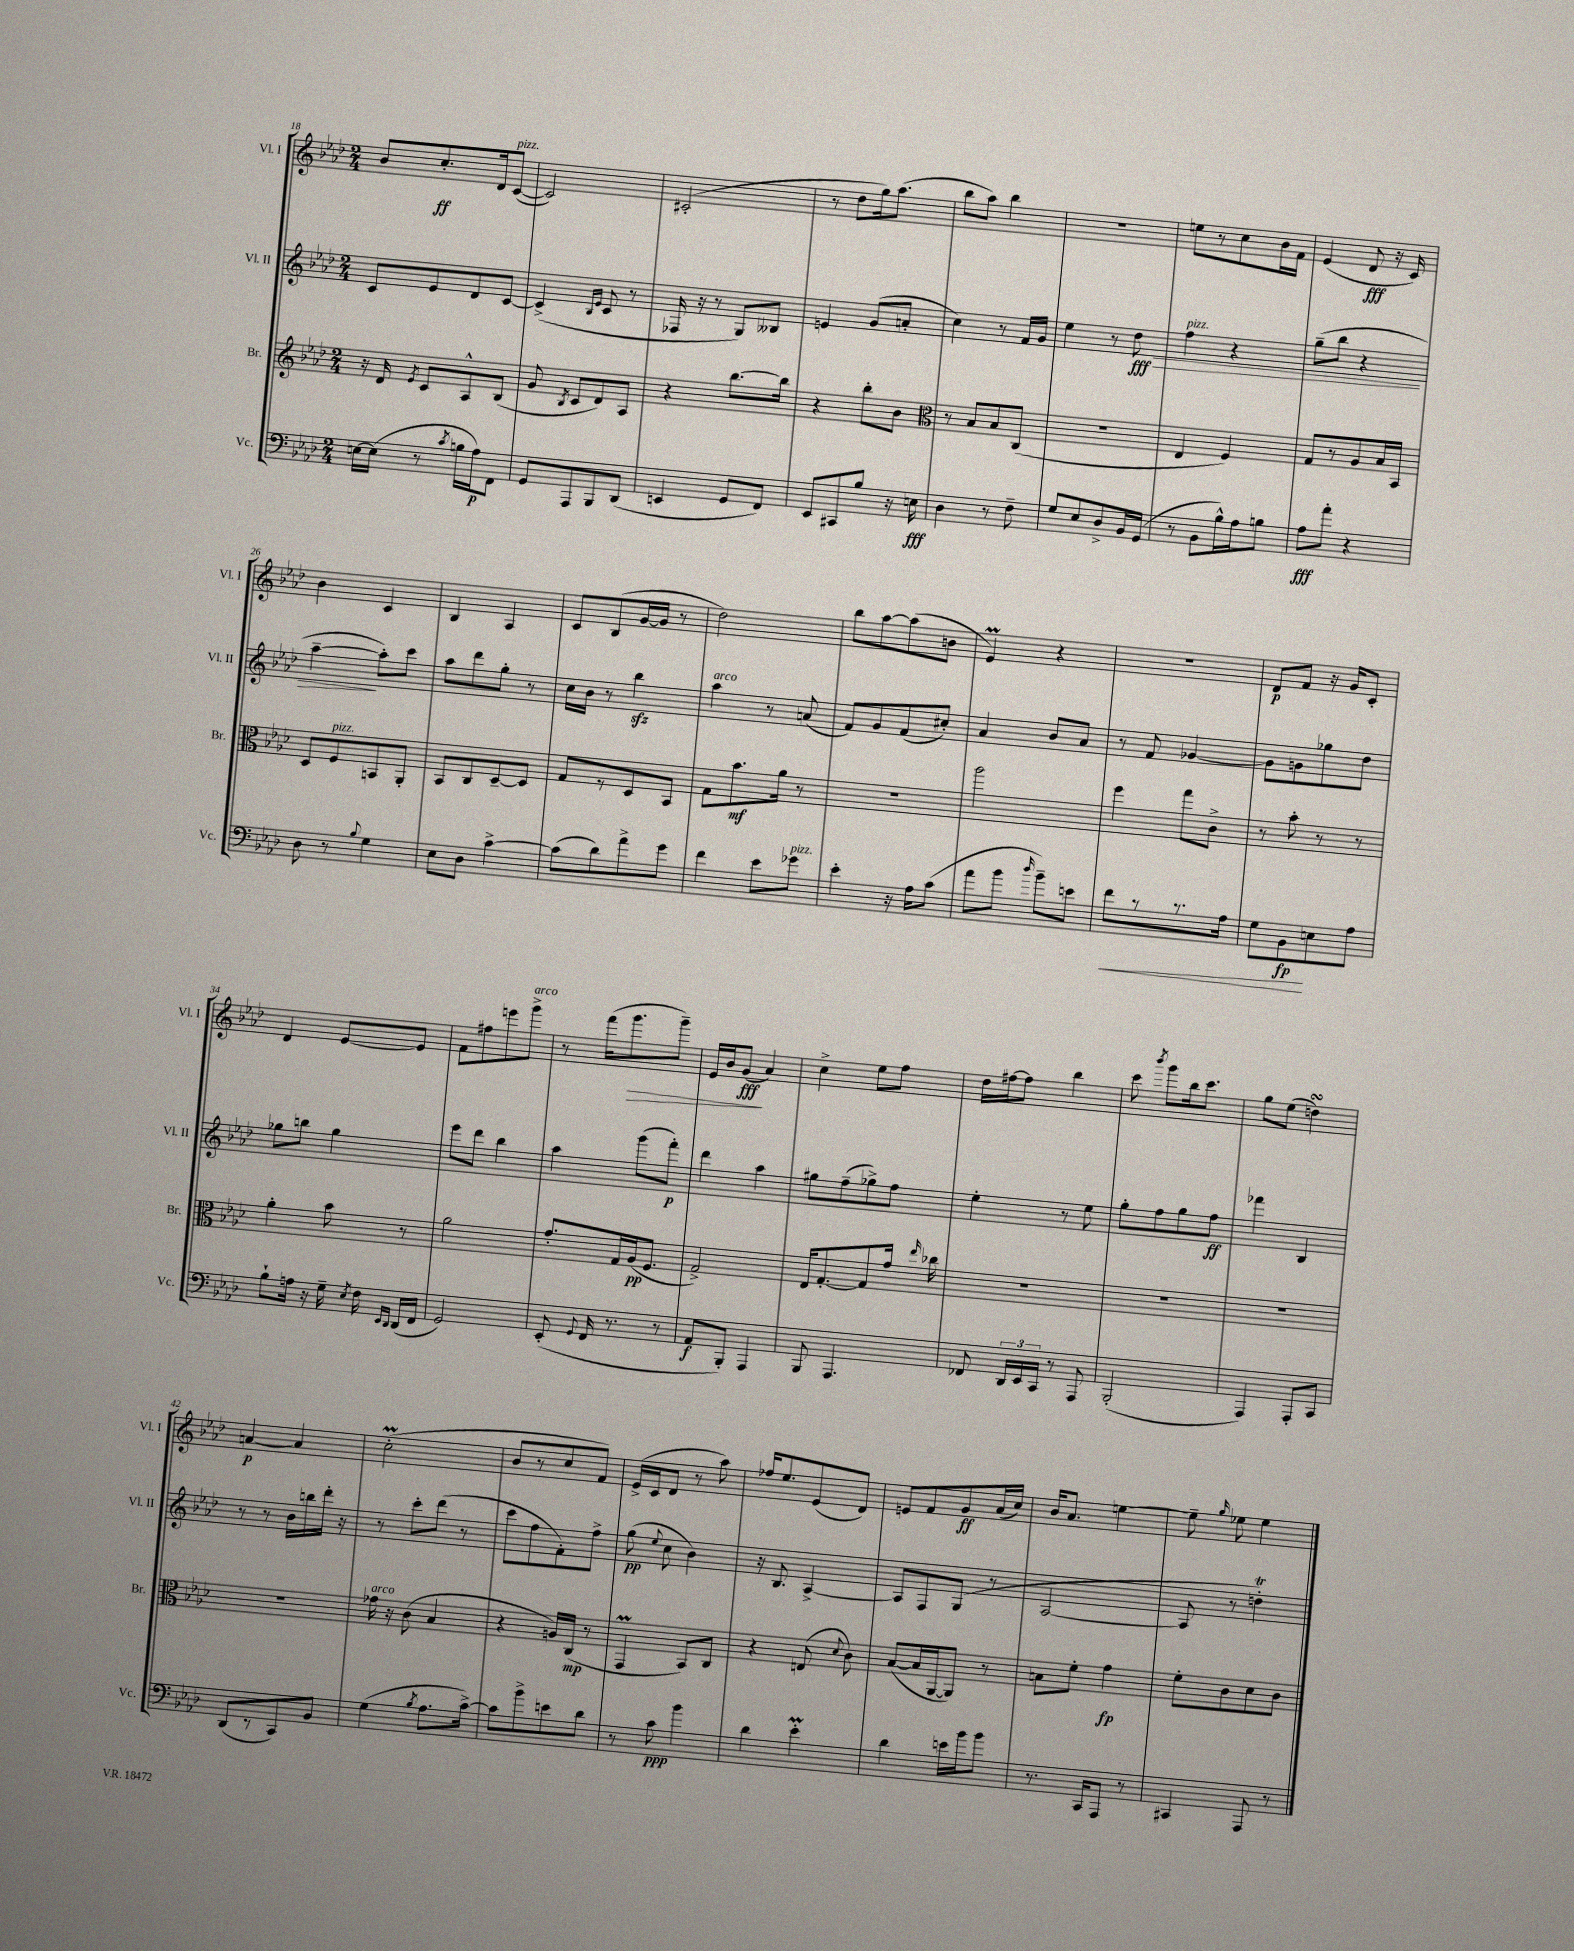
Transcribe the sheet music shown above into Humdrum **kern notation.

**kern	**dynam	**kern	**dynam	**kern	**dynam	**kern	**dynam
*part4	*part4	*part3	*part3	*part2	*part2	*part1	*part1
*staff4	*staff4	*staff3	*staff3	*staff2	*staff2	*staff1	*staff1
*I"Vc.	*	*I"Br.	*	*I"Vl. II	*	*I"Vl. I	*
*I'Vc.	*	*I'Br.	*	*I'Vl. II	*	*I'Vl. I	*
*clefF4	*	*clefG2	*	*clefG2	*	*clefG2	*
*k[b-e-a-d-]	*	*k[b-e-a-d-]	*	*k[b-e-a-d-]	*	*k[b-e-a-d-]	*
*M2/4	*	*M2/4	*	*M2/4	*	*M2/4	*
=18	=18	=18	=18	=18	=18	=18	=18
[16En\LL	.	16r	.	8c/L	.	8b-/L	.
(16E\JJ]	.	16d-/	.	.	.	.	.
.	.	8qe-/	.	.	.	.	.
8r	.	8c/L	.	8e-/	.	8.cc'/	ff
8qc/	.	.	.	.	.	.	.
16Bn\LL	.	8A-^^/	.	8d-/	.	.	.
16A-\J)	p	.	.	.	.	16d-/k	.
!	!	!	!	!	!	!LO:TX:a:i:t=pizz.	!
8FF\J	.	(8B-/J	.	[8c/J	.	([8c/J	.
=19	=19	=19	=19	=19	=19	=19	=19
8GG/L	.	8g/	.	(4c^/]	.	2c/])	.
.	.	8qB-/	.	.	.	.	.
8AAA-/	.	8c/L	.	.	.	.	.
.	.	.	.	16qqB-/LL	.	.	.
.	.	.	.	16qqe-/JJ	.	.	.
8BBB-/	.	8d-/)	.	8c/	.	.	.
(8DD-/J	.	8A-/J	.	8r	.	.	.
=20	=20	=20	=20	=20	=20	=20	=20
4EEn/	.	4r	.	16F-X/	.	(2c#X'/	.
.	.	.	.	16r	.	.	.
.	.	.	.	8r	.	.	.
8GG/L	.	[8.bb-\L	.	8G/L)	.	.	.
8FF/J)	.	.	.	8B--X/J	.	.	.
.	.	16bb-\Jk]	.	.	.	.	.
=21	=21	=21	=21	=21	=21	=21	=21
8EE-/L	.	4r	.	4en/	.	8r	.
8CC#X/	.	.	.	.	.	8dd-\L	.
8B-/J	.	8bb-'\L	.	(8g/L	.	16gg\k)	.
.	.	.	.	.	.	(8.aa-\J	.
16r	.	8b-\J	.	8an'/J	.	.	.
16En\	fff	.	.	.	.	.	.
=22	=22	=22	=22	=22	=22	=22	=22
*	*	*clefC3	*	*	*	*	*
4D-\	.	8r	.	4cc\)	.	8bb-\L	.
.	.	8B-/L	.	.	.	8aa-\J)	.
8r	.	8B-/	.	8r	.	4bb-\	.
8F~\	.	(8C/J	.	16f/LL	.	.	.
.	.	.	.	16g/JJ	.	.	.
=23	=23	=23	=23	=23	=23	=23	=23
8G/L	.	2r	.	4ee-\	.	2r	.
8E-/	.	.	.	.	.	.	.
8D-^/	.	.	.	8r	.	.	.
!	!	!	!	!	!LO:HP:b	!	!
16BB-/L	.	.	.	8dd-\	> fff	.	.
(16GG/JJ	.	.	.	.	.	.	.
=24	=24	=24	=24	=24	=24	=24	=24
!	!	!	!	!LO:TX:a:i:t=pizz.	!	!	!
8r	.	4E-/	.	4ff\	.	8een\L	.
8BB-\L	.	.	.	.	.	8r	.
16B-^^\L)	.	4F/)	.	4r	.	8cc\	.
16A-\J	.	.	.	.	.	.	.
8Bn\J	.	.	.	.	.	16b-\L	.
.	.	.	.	.	.	16f\JJ	.
=25	=25	=25	=25	=25	=25	=25	=25
8A-\L	fff	8G/L	.	(8gg~\L	.	(4e-/	.
8a-'\J	.	8r	.	8bb-\J	.	.	.
4r	.	8A-/	.	4r	.	8d-/	fff
.	.	16B-/L	.	.	.	16r	.
.	.	16BB-/JJ	.	.	.	16c/)	.
!!LO:LB:g=z
=26	=26	=26	=26	=26	=26	=26	=26
8D-\	.	8D-/L	.	[4aa-~\	.	4b-\	.
!	!	!LO:TX:a:i:t=pizz.	!	!	!	!	!
8r	.	8F/	.	.	.	.	.
8qqB-/	.	.	.	.	.	.	.
4G\	.	8BBn/	.	8aa-'\L])	]	4c/	.
.	.	8AA-'/J	.	8ccc\J	.	.	.
=27	=27	=27	=27	=27	=27	=27	=27
8E-\L	.	8BB-/L	.	8aa-\L	.	4B-/	.
8D-\J	.	8C/	.	8ddd-\	.	.	.
[4c^\	.	[8D-~/	.	8gg'\J	.	4A-/	.
.	.	8D-/J]	.	8r	.	.	.
=28	=28	=28	=28	=28	=28	=28	=28
(8c\L]	.	8G/L	.	16cc\LL	.	8c/L	.
.	.	.	.	16b-\JJ	.	.	.
8d-\)	.	8r	.	8r	.	(8B-/	.
8a-^\	.	8D-/	.	4bb-zz\	.	[16g/L	.
.	.	.	.	.	.	16g/JJ]	.
8g\J	.	8BB-/J	.	.	.	8r	.
=29	=29	=29	=29	=29	=29	=29	=29
!	!	!	!	!LO:TX:a:i:t=arco	!	!	!
4f\	.	8G\L	.	4aa-\	.	2dd-\)	.
.	.	8.b-\	mf	.	.	.	.
8e-\L	.	.	.	8r	.	.	.
.	.	16a-\Jk	.	.	.	.	.
!LO:TX:a:i:t=pizz.	!	!	!	!	!	!	!
8g-X\J	.	8r	.	(8an/	.	.	.
=30	=30	=30	=30	=30	=30	=30	=30
4e-'\	.	2r	.	8f/L)	.	8bb-\L	.
.	.	.	.	8g/	.	[8aa-\	.
16r	.	.	.	(8f/	.	(8aa-\]	.
16A-\KL	.	.	.	.	.	.	.
(8c\J	.	.	.	8cc#X'/J)	.	8bn\J	.
=31	=31	=31	=31	=31	=31	=31	=31
8a-\L	.	2aa-\	.	4a-/	.	4e-M/)	.
8b-\J	.	.	.	.	.	.	.
16qqdd-/	.	.	.	.	.	.	.
8b-~\L)	.	.	.	8b-/L	.	4r	.
8en\J	.	.	.	8a-/J	.	.	.
=32	=32	=32	=32	=32	=32	=32	=32
!	!LO:HP:b	!	!	!	!	!	!
8f\L	<	4ff\	.	8r	.	2r	.
8r	.	.	.	8f/	.	.	.
8.r	.	8gg\L	.	[4g-X/	.	.	.
.	.	8c^\J	.	.	.	.	.
16A-\Jk	.	.	.	.	.	.	.
=33	=33	=33	=33	=33	=33	=33	=33
8G\L	.	8r	.	8g-\L]	.	8d-/L	p
8BB-\	fp	8b-'\	.	8gn\	.	8f/J	.
8En\	[	8r	.	8gg-X\	.	16r	.
.	.	.	.	.	.	16g/KL	.
8A-\J	.	8r	.	8dd-\J	.	8c'/J	.
!!LO:LB:g=z
=34	=34	=34	=34	=34	=34	=34	=34
8B-`\L	.	4a-'\	.	8gg-X\L	.	4d-/	.
16An\Jk	.	.	.	8bbn\J	.	.	.
16r	.	.	.	.	.	.	.
16G~\	.	8b-\	.	4gg-\	.	[8e-/L	.
8qE-/	.	.	.	.	.	.	.
16F\	.	.	.	.	.	.	.
16qqEE-/LL	.	.	.	.	.	.	.
16qqDD-/JJ	.	.	.	.	.	.	.
(16DD-/LL	.	8r	.	.	.	8e-/J]	.
16FF/JJ	.	.	.	.	.	.	.
=35	=35	=35	=35	=35	=35	=35	=35
2GG/)	.	2a-\	.	8eee-\L	.	8f\L	.
.	.	.	.	8ddd-\J	.	8ff#X\	.
.	.	.	.	4bb-\	.	8eeen\	.
!	!	!	!	!	!	!LO:TX:a:i:t=arco	!
.	.	.	.	.	.	8ggg^\J	.
=36	=36	=36	=36	=36	=36	=36	=36
(8EE-'/	.	8.g'/L	.	4aa-\	.	8r	.
8qqGG/	.	.	.	.	.	.	.
16FF/	.	.	.	.	.	(16fff\KL	.
!	!	!	!	!	!	!	!LO:HP:b
8.r	.	16G/L	.	.	.	8.ggg\	>
.	.	(16A-/J	pp	(8ggg\L	.	.	.
.	.	8.F/J	.	.	.	.	.
8r	.	.	.	8fff'\J)	p	8ggg~\J)	.
=37	=37	=37	=37	=37	=37	=37	=37
8AA-/L	f	2G^/)	.	4ddd-\	.	16e-/LL	.
.	.	.	.	.	.	16b-/J	.
8BBB-'/J)	.	.	.	.	.	(8g/J	fff
4AAA-/	.	.	.	4aa-\	.	4a-/)	]
=38	=38	=38	=38	=38	=38	=38	=38
8BBB-/	.	16E-/KL	.	8gg#X\L	.	4cc^\	.
.	.	[8.G'/	.	.	.	.	.
4.AAA-/	.	.	.	(8ff~\	.	.	.
.	.	8G/]	.	8gg-X^\)	.	8ee-\L	.
.	.	16g/Jk	.	8ff\J	.	8ff\J	.
.	.	16qqee-/	.	.	.	.	.
.	.	16cc-X\	.	.	.	.	.
=39	=39	=39	=39	=39	=39	=39	=39
8FF-X/	.	2r	.	4ee-'\	.	16dd-\LL	.
.	.	.	.	.	.	[16ff#X\J	.
24DD-/LL	.	.	.	.	.	8ff#\J]	.
24EE-/	.	.	.	.	.	.	.
24CC/JJ	.	.	.	.	.	.	.
8r	.	.	.	8r	.	4bb-\	.
8AAA-/	.	.	.	8ee-\	.	.	.
=40	=40	=40	=40	=40	=40	=40	=40
(2BBB-'/	.	2r	.	8gg'\L	.	8ccc\	.
.	.	.	.	.	.	8qbbb-/	.
.	.	.	.	8ff\	.	8ggg\L	.
.	.	.	.	8gg\	.	16bb-\k	.
.	.	.	.	.	.	8.ccc\J	.
.	.	.	.	8ff\J	ff	.	.
=41	=41	=41	=41	=41	=41	=41	=41
4AAA-/)	.	2r	.	4fff-X\	.	8gg\L	.
.	.	.	.	.	.	(8ee-\J	.
8AAA-'/L	.	.	.	4B-/	.	4ddnsSsS\)	.
8CC/J	.	.	.	.	.	.	.
!!LO:LB:g=z
=42	=42	=42	=42	=42	=42	=42	=42
(8DD-/L	.	2r	.	8r	.	[4an/	p
8r	.	.	.	8r	.	.	.
8CC/)	.	.	.	16b-\LL	.	4a/]	.
.	.	.	.	16bbn\	.	.	.
8BB-/J	.	.	.	16ddd-'\JJ	.	.	.
.	.	.	.	16r	.	.	.
=43	=43	=43	=43	=43	=43	=43	=43
!	!	!LO:TX:a:i:t=arco	!	!	!	!	!
(4G\	.	16g-X\	.	8r	.	(2ccm'\	.
.	.	16r	.	.	.	.	.
.	.	(8c\	.	8ccc'\L	.	.	.
8qB-/	.	.	.	.	.	.	.
8.A-\L	.	4B-/	.	(8ddd-\J	.	.	.
.	.	.	.	8r	.	.	.
[16c^\Jk)	.	.	.	.	.	.	.
=44	=44	=44	=44	=44	=44	=44	=44
8c\L]	.	4r	.	8ccc\L	.	8b-/L	.
8b-^\	.	.	.	8ff\	.	8r	.
8en\	.	16An/LL)	.	8f'\)	.	8cc/	.
.	.	(16C/JJ	mp	.	.	.	.
8d-\J	.	8r	.	8ff^\J	.	8f/J)	.
=45	=45	=45	=45	=45	=45	=45	=45
8r	.	4GGm/	.	(8gg\	pp	(16e-^/LL	.
.	.	.	.	.	.	16c/J	.
.	.	.	.	8qqee-/	.	.	.
8c\	ppp	.	.	8cc\	.	8d-/J	.
4b-\	.	8BB-/L)	.	4b-\)	.	8r	.
.	.	8C/J	.	.	.	8aa-\)	.
=46	=46	=46	=46	=46	=46	=46	=46
4d-\	.	4r	.	16r	.	16ff-X/KL	.
.	.	.	.	8.B-/	.	8.ee-/	.
4e-M'\	.	(8En/	.	[4A-^/	.	(8e-/	.
.	.	8qqd-/	.	.	.	.	.
.	.	8c\)	.	.	.	8d-/J)	.
=47	=47	=47	=47	=47	=47	=47	=47
4d-\	.	([8B-/L	.	8A-/L]	.	8en/L	.
.	.	16B-/L]	.	8F/	.	8f/	.
.	.	[16AA-/J	.	.	.	.	.
16en\LL	.	8AA-/J])	.	(8G/J	.	8g/	ff
16b-\J	.	.	.	.	.	.	.
8b-\J	.	8r	.	8r	.	(16a-/L	.
.	.	.	.	.	.	16cc/JJ)	.
=48	=48	=48	=48	=48	=48	=48	=48
8.r	.	8Bn\L	.	[2A-/	.	16b-/KL	.
.	.	.	.	.	.	8.a-/J	.
.	.	8f'\J	.	.	.	.	.
16CC/KL	.	.	.	.	.	.	.
8AAA-/J	.	4g\	fp	.	.	[4een\	.
8r	.	.	.	.	.	.	.
=49	=49	=49	=49	=49	=49	=49	=49
4CC#X/	.	8f'\L	.	8A-/]	.	8ee~\]	.
.	.	.	.	.	.	16qqgg/	.
.	.	8c\	.	8r	.	8ee-X\	.
8AAA-/	.	8d-\	.	4ddnt'\)	.	4ee-\	.
8r	.	8c\J	.	.	.	.	.
==	==	==	==	==	==	==	==
*-	*-	*-	*-	*-	*-	*-	*-
